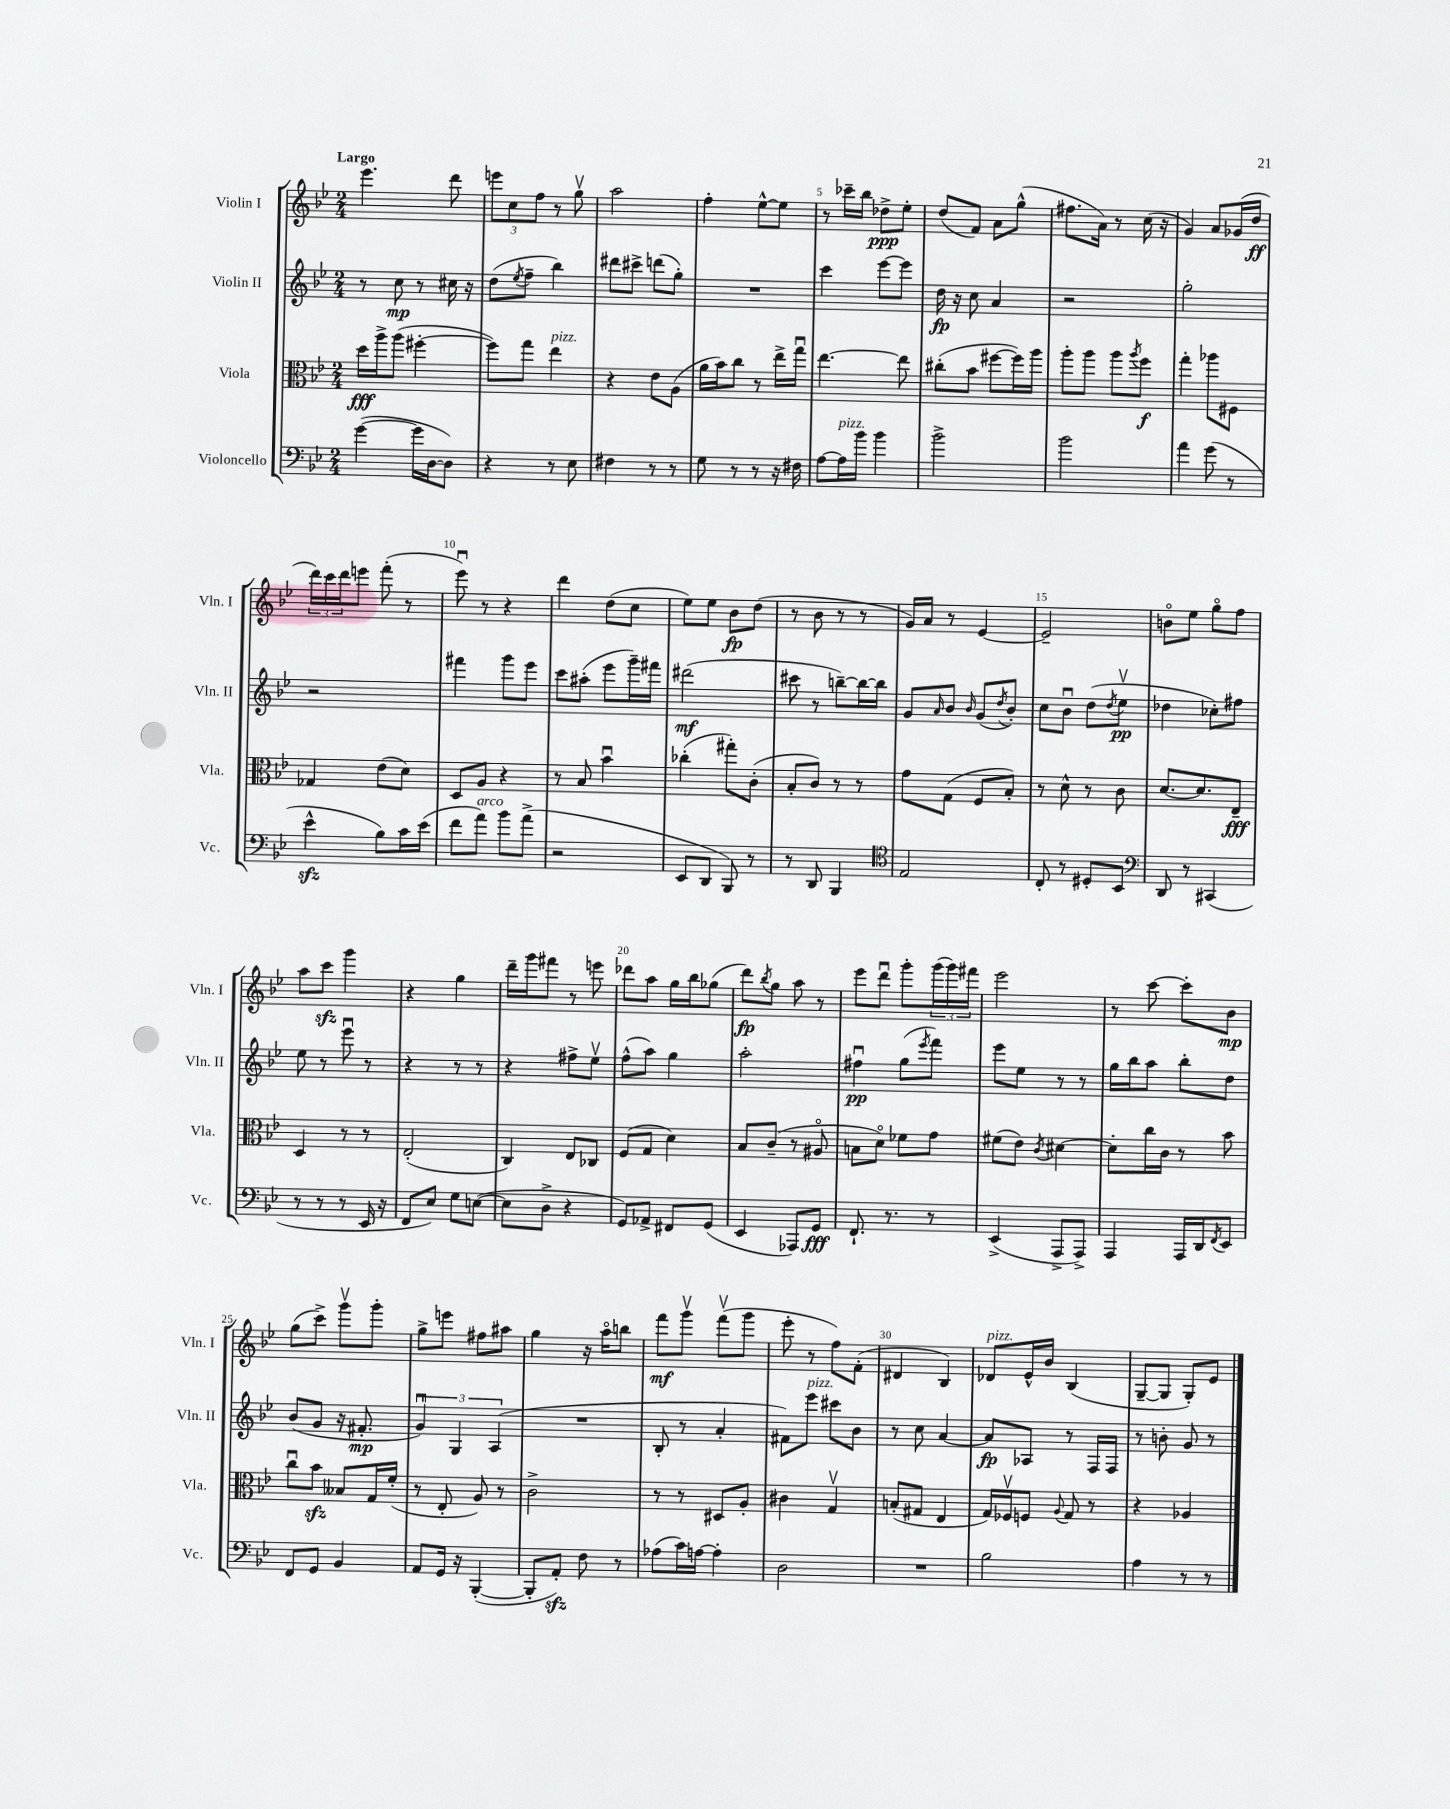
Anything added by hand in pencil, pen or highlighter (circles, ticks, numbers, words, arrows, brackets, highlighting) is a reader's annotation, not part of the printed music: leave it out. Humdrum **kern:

**kern	**kern	**kern	**kern
*staff4	*staff3	*staff2	*staff1
*clefF4	*clefC3	*clefG2	*clefG2
*k[b-e-]	*k[b-e-]	*k[b-e-]	*k[b-e-]
*M2/4	*M2/4	*M2/4	*M2/4
([4g	16dd	8r	4.eee-
.	16aa^	.	.
.	(8aa	8cc	.
16g]	[4ff#'	8r	.
[16D	.	.	.
8D])	.	16cc#	8ddd
.	.	16r	.
=	=	=	=
4r	8ff#])	(8dd	12eee
.	.	.	12cc
.	.	8qee-	.
.	8gg	8ff~	.
.	.	.	12ff
8r	4ee-	4bb-)	8r
8E-	.	.	8ggv
=	=	=	=
4F#	4r	8ddd#	2aa
.	.	8ccc#^	.
8r	8e-	(8ddd	.
8r	(8A	8gg')	.
=	=	=	=
8G	16a	2r	4ff'
.	16b-)	.	.
8r	8cc	.	.
8r	8r	.	[8ee-^^
16r	16ee-^	.	8ee-]
16F#	16ggu	.	.
=	=	=	=
[8A	[4.ee-	4ccc	8r
16A]	.	.	16ccc-~
16b-	.	.	16bb-
4b-	.	[8eee-	8dd-^
.	8ee-]	8eee-]	8ee-'
=	=	=	=
2b-^	(8cc#'	16dd	(8dd
.	.	16r	.
.	8b-	8cc	8f)
.	[8ff#	4a	8a
.	16ff#])	.	(8gg^^
.	16aa	.	.
=	=	=	=
2b-	8aa'	2r	8.ff#
.	8aa	.	.
.	.	.	16a)
.	8aa	.	8r
.	8qaa	.	.
.	8ff	.	(16cc
.	.	.	16r
=	=	=	=
4a	4gg'	2gg'	4g)
(8g	8aa-	.	8a
8r	8F#	.	(16g-
.	.	.	16dd
=	=	=	=
4e-^^	4G-	2r	24ddd)
.	.	.	24ccc
.	.	.	24ddd
.	.	.	8eee
8B-)	(8e-	.	(8fff'
16c	8d)	.	8r
(16e-	.	.	.
=	=	=	=
8f	8D	4fff#	8eee-u)
8a)	8A	.	8r
8b-	4r	8ggg	4r
(8a^	.	8eee-	.
=	=	=	=
2r	8r	8ccc	4ddd
.	8B-	(8aa#'	.
.	4b-u	8eee-	(8dd
.	.	16ggg~)	8cc
.	.	16fff#	.
=	=	=	=
8EE-	(4cc-'	(2ddd#	8ee-)
8DD	.	.	8ee-
8BBB-)	8gg#')	.	8b-
8r	(8c'	.	(8dd
=	=	=	=
8r	8B-'	8ccc#	8r
8DD	8c)	8r	8b-
4BBB-	8r	[8bb~)	8r
.	8r	16bb_	8r
.	.	16bb]	.
=	=	=	=
*clefC4	*	*	*
2E-	8g	8g	16g)
.	.	.	16a
.	.	16qqa	.
.	(8G	8b-	8r
.	.	16qqb-	.
.	8F	(8g	[4e-
.	.	8qdd	.
.	8B-')	8b-')	.
=	=	=	=
8C'	8r	8cc	2e-~]
8r	8d^^	8b-u	.
8D#'	8r	(8dd	.
.	.	8qdd	.
8BB-	8c	8ee-v	.
=	=	=	=
*clefF4	*	*	*
8DD	[8.d	4dd-	8bo
8r	.	.	8ee-
.	8.d]	.	.
(4CC#	.	8cc-')	8ggo
.	8E-~	8ff#	8ff
=	=	=	=
8r	4D	8ee-	8aa
8r	.	8r	8ccc
8r	8r	8eee-u	4ggg
16EE-	8r	8r	.
16r	.	.	.
=	=	=	=
8FF	(2E-'	4r	4r
8E-)	.	.	.
8G	.	8r	4gg
([8E	.	8r	.
=	=	=	=
8E]	4C)	4r	16ddd~
.	.	.	16ggg
8D^	.	.	8fff#
4r	8E-	8ff#^	8r
.	8C-	8ee-v	8eee
=	=	=	=
8GG)	(8F	(8ff^^	8ddd-
8AA-^	8G	8aa)	8aa
8FF#	4d)	4gg	16gg
.	.	.	16bb-
(8GG	.	.	(8gg-
=	=	=	=
4EE-	8B-	2aa'	8ddd)
.	.	.	8qbb-
.	(8c~	.	8gg
8AAA-)	8r	.	8aa
8GG	8A#o	.	8r
=	=	=	=
8.FF`	8B	4ff#u	8eee-
.	8do)	.	8dddu
8.r	.	.	.
.	8f-	(8gg	8ggg'
.	.	8qeee-	.
8r	8g	8fff)	(24ggg
.	.	.	24ggg)
.	.	.	24fff#
=	=	=	=
(4EE-^	(8f#	8eee-	2eee-
.	8e-)	8ee-	.
.	8qc	.	.
8AAA^	[4d#	8r	.
8AAA^)	.	8r	.
=	=	=	=
4AAA	8d#']	16gg	8r
.	.	16bb-	.
.	16cc	8aa	[8ccc
.	16c	.	.
16AAA	8r	8bb-'	8ccc']
16DD	.	.	.
8qFF	.	.	.
8EE-	8b-	8dd	8b-
=	=	=	=
8FF	8ccu	(8b-	(8gg
8GG	8b-	8g	8ccc^)
4BB-	8B--	16r	8gggv
.	.	8.f#'	.
.	16G	.	8ggg'
.	(16f'	.	.
=	=	=	=
8AA	8r	6gu)	8gg^
16GG	8E-'	.	8eee
.	.	6G	.
16r	.	.	.
([4BBB-'	8A)	.	8ff#
.	.	(6A	.
.	8r	.	8aa#
=	=	=	=
8BBB-']	2c^	2r	4gg
8AA')	.	.	.
8F	.	.	16r
.	.	.	16aao
8r	.	.	8bb
=	=	=	=
(8A-	8r	8B-'	8fff
16c)	8r	8r	8gggv
[16A	.	.	.
4A']	8D#	4a'	(8fffv
.	8A'	.	8ggg
=	=	=	=
2D	4c#	8f#)	8eee-'
.	.	8eee-	8r
.	4Gv	8ccc#	8ff)
.	.	8b-	(8f'
=	=	=	=
2r	(8B'	8r	4d#
.	8G#	8cc	.
.	4E-	[4a	4B-)
=	=	=	=
2B-	16G)	8a]	8d-
.	16F-v	.	.
.	8F	8A-	16e-^^
.	.	.	16b-
.	8qqA	.	.
.	8G	8r	(4B-
.	8r	16F	.
.	.	16F	.
=	=	=	=
4A	4r	8r	[8G~
.	.	8b'	8G]
8r	4A-	8g	8G')
8r	.	8r	8e-
==	==	==	==
*-	*-	*-	*-
